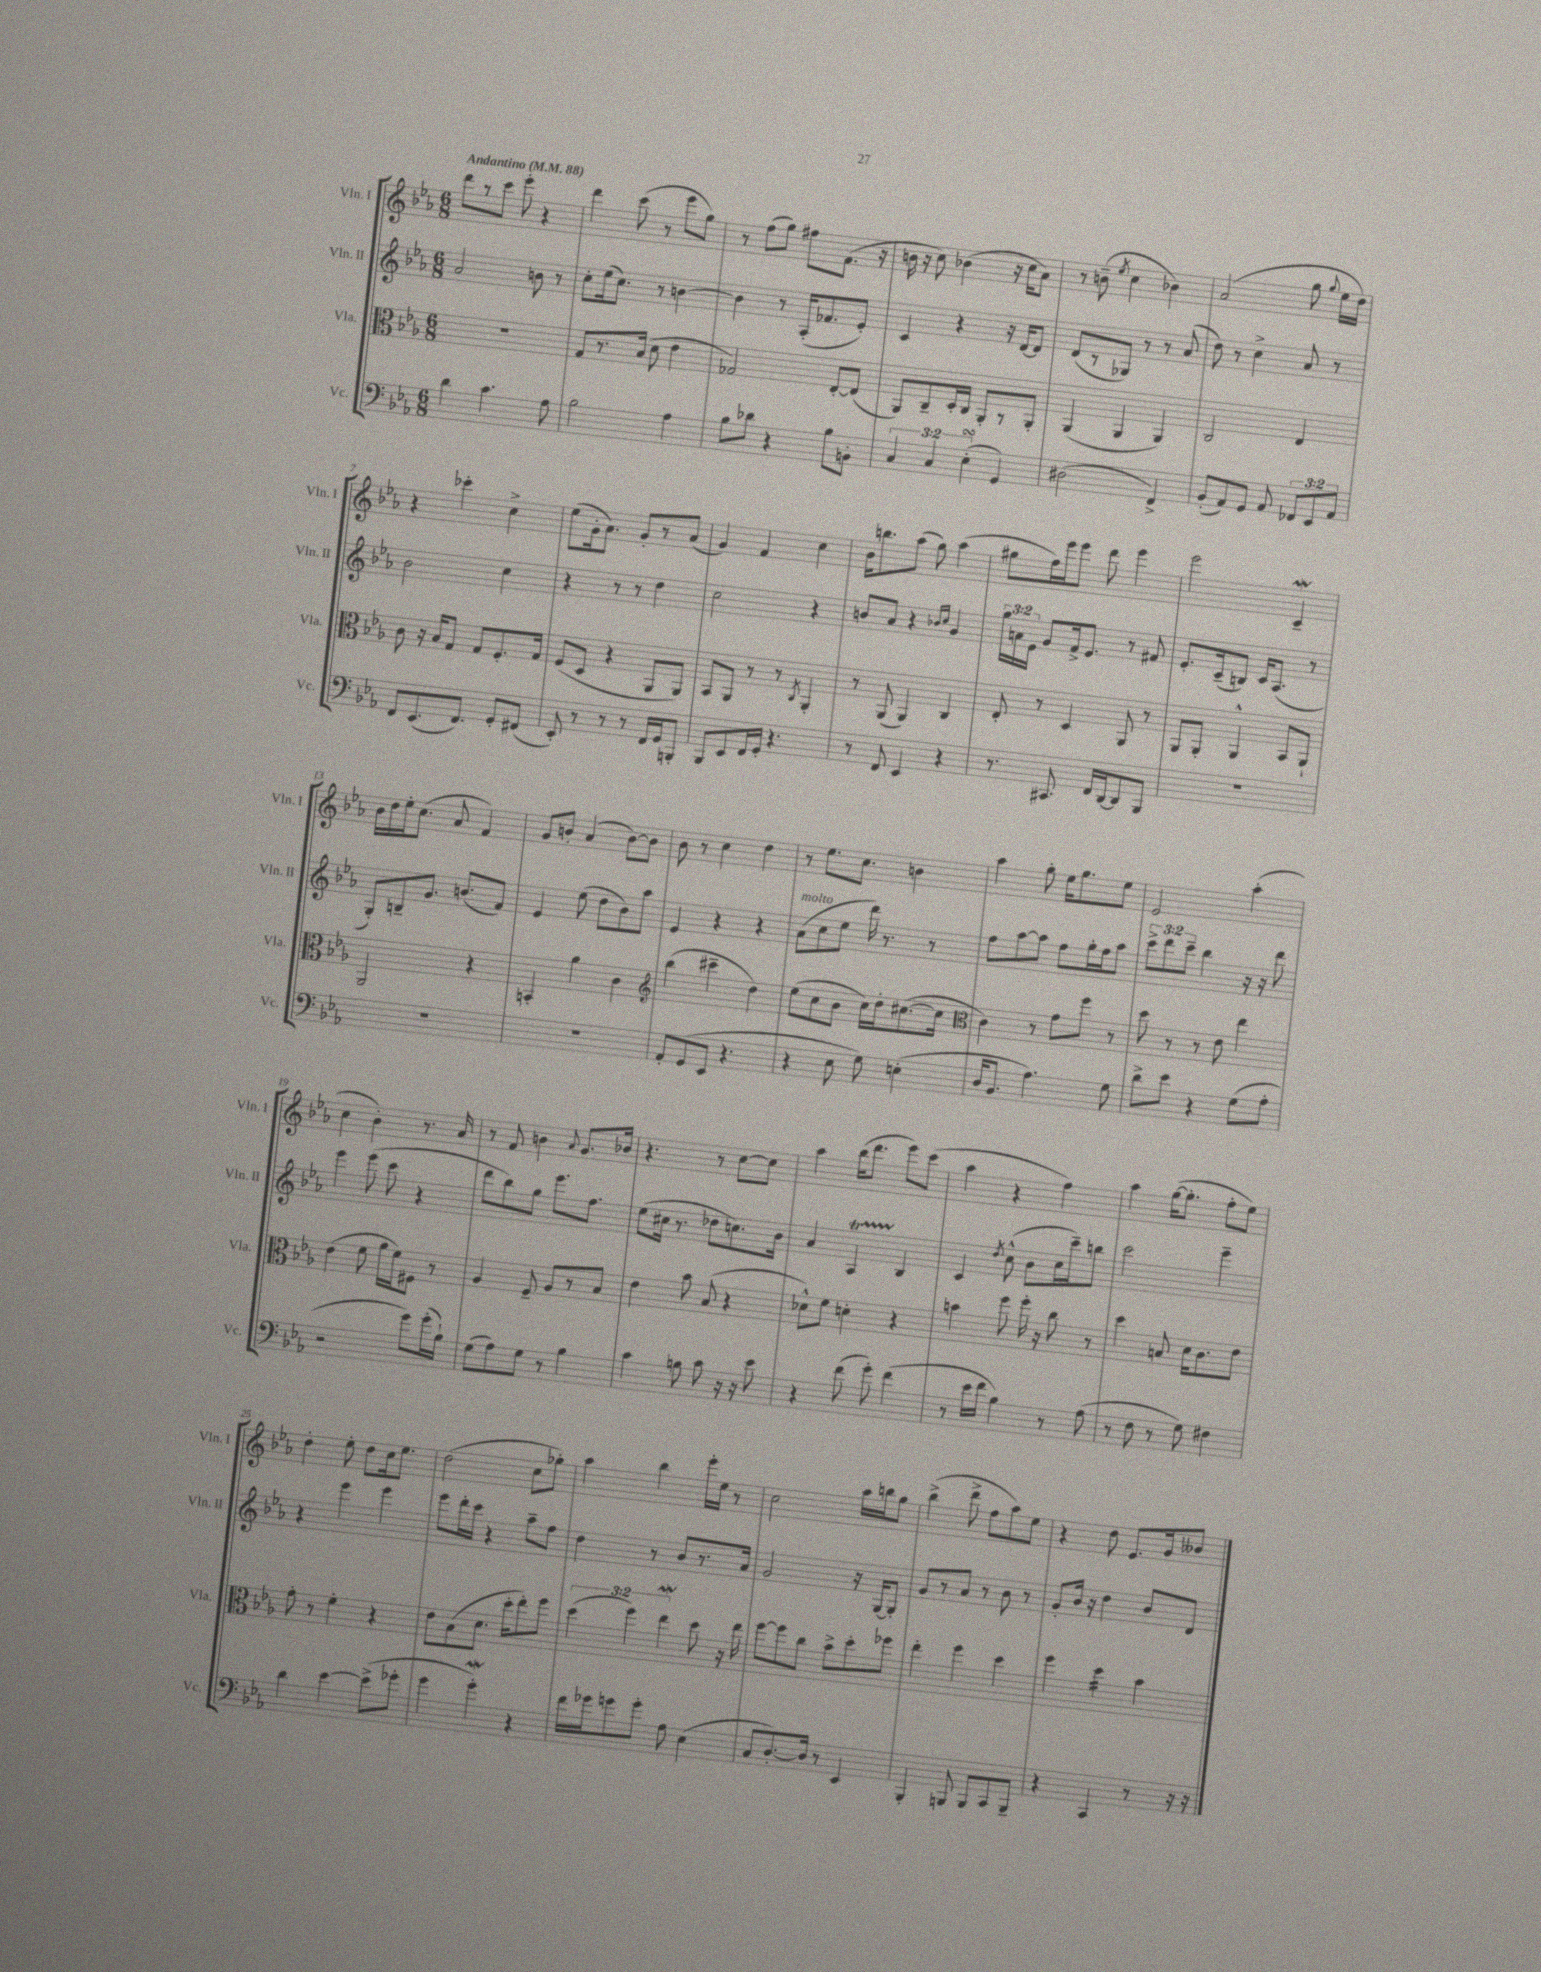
<<
\new StaffGroup <<
\new Staff = "s0" \with { instrumentName = "Vln. I" shortInstrumentName = "Vln. I" } {
    \clef treble \key ees \major \numericTimeSignature \time 6/8 \tempo "Andantino" 4 = 88
    \autoBeamOff d'''8[ r8 c'''8] ees'''8-. r4 |
    d'''4 c'''8( r8 ees'''8[ g''8]) |
    r8 f''8[( g''8]) fis''8[ f'8.]( r16 |
    b'16 r16 c''8) bes'4( r16 c''16[ aes'8]) |
    r8 b'8--( \acciaccatura { ees''8 } c''4 bes'4) |
    aes'2( g''8 \appoggiatura { g''8 } ees''16[ d''16]) |
    r4 ces'''4-. c''4-> |
    ees''8[( g'16-. aes'8.]) g'8[-. r8 aes'8]( |
    g'4) f'4 c''4 |
    bes'16[ b''8. aes''8]( g''8) aes''4( |
    gis''8[ f''16) ees'''16 ees'''8] d'''8 ees'''4 |
    ees'''2 c'4--\mordent |
    bes'16[ d''16 ees''16-. c''8.]( aes'8 f'4) |
    g'8[ b'8]-. aes'4( b'8[~) b'8] |
    bes'8 r8 c''4 d''4 |
    r8 ees''8.[ c''8.] b'4 |
    aes''4 g''8-. ees''16[ g''8. ees''8] |
    ees'2 aes''4-.( |
    c''4 bes'4-.) r8. aes'16 |
    r8 f'8 b'4 \appoggiatura { aes'8 } g'8.[ bes'16] |
    r4. r8 c''8[~ c''8] |
    aes''4 bes''16[( d'''8.] ees'''8[) c'''8]( |
    aes''4 r4 f''4) |
    aes''4 g''16[~( g''8.]-. f''8[-. ees''8]) |
    d''4-. ees''8-. d''8[ c''16 ees''8.] |
    d''2( c''8[ ges''8]-.) |
    aes''4 bes''4 ees'''16[-. ees''16] r8 |
    c''2 aes''16[ b''16 g''8] |
    bes''4->( d'''8-> f''8[ aes''8) ees''8] |
    r4 d''8 ees'8.[ g'16 beses'8] \bar "|." |
}
\new Staff = "s1" \with { instrumentName = "Vln. II" shortInstrumentName = "Vln. II" } {
    \clef treble \key ees \major \numericTimeSignature \time 6/8 \override Staff.TupletNumber.text = #tuplet-number::calc-fraction-text
    \autoBeamOff aes'2 b'8 r8 |
    c''8[-. ees''16( c''8.]) r8 b'4~ |
    b'4 r8 aes16[-.( fes'8. ees'8]-.) |
    c'4 r4 r16 d'16[~ d'8] |
    d'8[( r8 ges8]) r8 r8 aes'8( |
    d''8) r8 c''4-> aes'8 r8 |
    bes'2 c''4 |
    r4 r8 r8 d''4 |
    c''2 r4 |
    b'8[ aes'8] r4 \grace { bes'16[ c''16] } g'4 |
    \tuplet 3/2 { g''16[ a'16 ees'16] } g'8[ f'16-> ees'8.] r8 fis'8 |
    ees'8.[-. c'16--( b8]) c'16[ aes8.]( r8 |
    g8[-.) b8-- g'8.] b'8.[( f'8]) |
    ees'4 ees''8( d''8[ bes'8) aes''8] |
    ees'4 r4 r4 |
    aes'8[^\markup { \italic "molto" }( c''8 ees''8] d'''16) r8. r8 |
    f''8[ aes''8~ aes''8] f''8[ g''16-. f''16 aes''8] |
    \tuplet 3/2 { c'''8[-> d'''8 c'''8]-- } bes''4 r16 r16 d'''8 |
    ees'''4 ees'''8( c'''8 r4 |
    d'''8[ bes''8) g''8] ees'''8.[ f''8.] |
    ees''8[( cis''16] r8. des''8[ c''8.) bes'16] |
    aes'4 aes4\startTrillSpan bes4\stopTrillSpan |
    c'4 \acciaccatura { d''8 } c''8-^( bes'8[ c''16 c'''16--) b''8] |
    c'''2 ees'''4-- |
    r4 ees'''4 ees'''4 |
    ees'''8[ d'''16-. c'''16] r4 aes''8[-- f''8] |
    d''4 r8 bes'8[ r8. aes'16] |
    g'2 r16 g16[~ g8]-. |
    g'8[ r8 aes'8] r8 bes'8 r8 |
    g'8[-. bes'16] r16 d''4 bes'8[ d'8] \bar "|." |
}
\new Staff = "s2" \with { instrumentName = "Vla." shortInstrumentName = "Vla." } {
    \clef alto \key ees \major \numericTimeSignature \time 6/8 \override Staff.TupletNumber.text = #tuplet-number::calc-fraction-text
    \autoBeamOff R2. |
    g8[ r8. bes16]( d'8 ees'4 |
    ges2) ees8[~-. ees8]( |
    aes,8[) c8-- d16-. c16] aes,8[-. r8 aes,8]-. |
    aes,4( aes,4 aes,4) |
    c2 ees4 |
    c'8 r16 bes16[ g8] g8[ f8.-. g16] |
    f8[( d8] r4 aes,8[ aes,8]) |
    bes,8[ aes,8] r8 r8 \acciaccatura { c8 } aes,4-. |
    r8 aes,8( aes,4) c4 |
    ees8-. r8 d4 aes,8 r8 |
    aes,8[ aes,8]-. aes,4-^ bes,8[ aes,8]-! |
    aes,2 r4 |
    b,4-. aes'4 c'4 |
    \clef treble bes''4( cis'''4-- d''4) |
    ees''8[( c''8 bes'8] c''16[) d''16-. cis''8.~( cis''16] |
    \clef alto c'4) r8 g'8[ f''8] r8 |
    d''8 r8 r8 ees'8 ees''4 |
    ees'4( f'8 aes'16[ f'16) fis8] r8 |
    aes4 f8-- aes8[ r8 bes8] |
    ees'4 bes'8 bes8( r4 |
    des'8[-^) f'8] d'4-. r4 |
    b'4 f''8 f''16-. r16 c''8 r8 |
    d''4 b8 d'16[ c'8. ees'8] |
    g'8-. r8 f'4-. r4 |
    ees'8[ bes8( d'8.] d''16[-. ees''8-.) f''8] |
    \tuplet 3/2 { d''4( f''4) ees''4\mordent } d''8 r16 ees''16 |
    f''8[~ f''8 c''8] bes'8[-> d''8-. fes''8] |
    ees''4-. f''4 d''4 |
    f''4 d''4:16 bes'4 \bar "|." |
}
\new Staff = "s3" \with { instrumentName = "Vc." shortInstrumentName = "Vc." } {
    \clef bass \key ees \major \numericTimeSignature \time 6/8 \override Staff.TupletNumber.text = #tuplet-number::calc-fraction-text
    \autoBeamOff d'4 c'4. aes8 |
    bes2 aes4 |
    bes8[ des'8] r4 bes8[ b,8]-. |
    \tuplet 3/2 { c4 c4 ees4-.\turn( } g,4) |
    dis2( f,4->) |
    bes,8[-.( aes,8) g,8] aes,8 \tuplet 3/2 { fes,8[ ees,8 aes,8] } |
    f,8[ ees,8.( f,8.]) g,8[-. fis,8]( |
    ees,8-.) r8 r8 r8 f,16[ g,16 b,,8]-. |
    bes,,8[ ees,8 f,16 g,16]-. r4. |
    r8 f,8 ees,4 r4 |
    r8. cis,8. f,16[ d,16~ d,8 bes,,8] |
    R2. |
    R2. |
    R2. |
    aes,8[-. g,8( ees,8] r4. |
    r4 ees8 g8) e4-.( |
    d16[ bes,8.] aes4.) g8 |
    d'8[-> ees'8] r4 g8[( aes8]-. |
    r2 g'8[) g'16-.( bes16]-!) |
    g8[( aes8) g8] r8 bes4 |
    c'4 b8 c'8 r16 r16 ees'8 |
    r4 f'8( g'8-.) f'4( |
    r8 ees'16[ f'16] bes4) r8 aes8( |
    r8 f8 r8 g8) fis4 |
    d'4 ees'4~ ees'8[->( ges'8]-. |
    g'4 g'4-.\mordent) r4 |
    f'16[ ges'16 g'8 g'8]-. aes8 ees4( |
    c8[ d8.~-.) d16] r8 ees,4 |
    bes,,4-. b,,8 b,,8[ c,8 b,,8]-- |
    r4 c,4 r8 r16 r16 \bar "|." |
}
>>
>>
